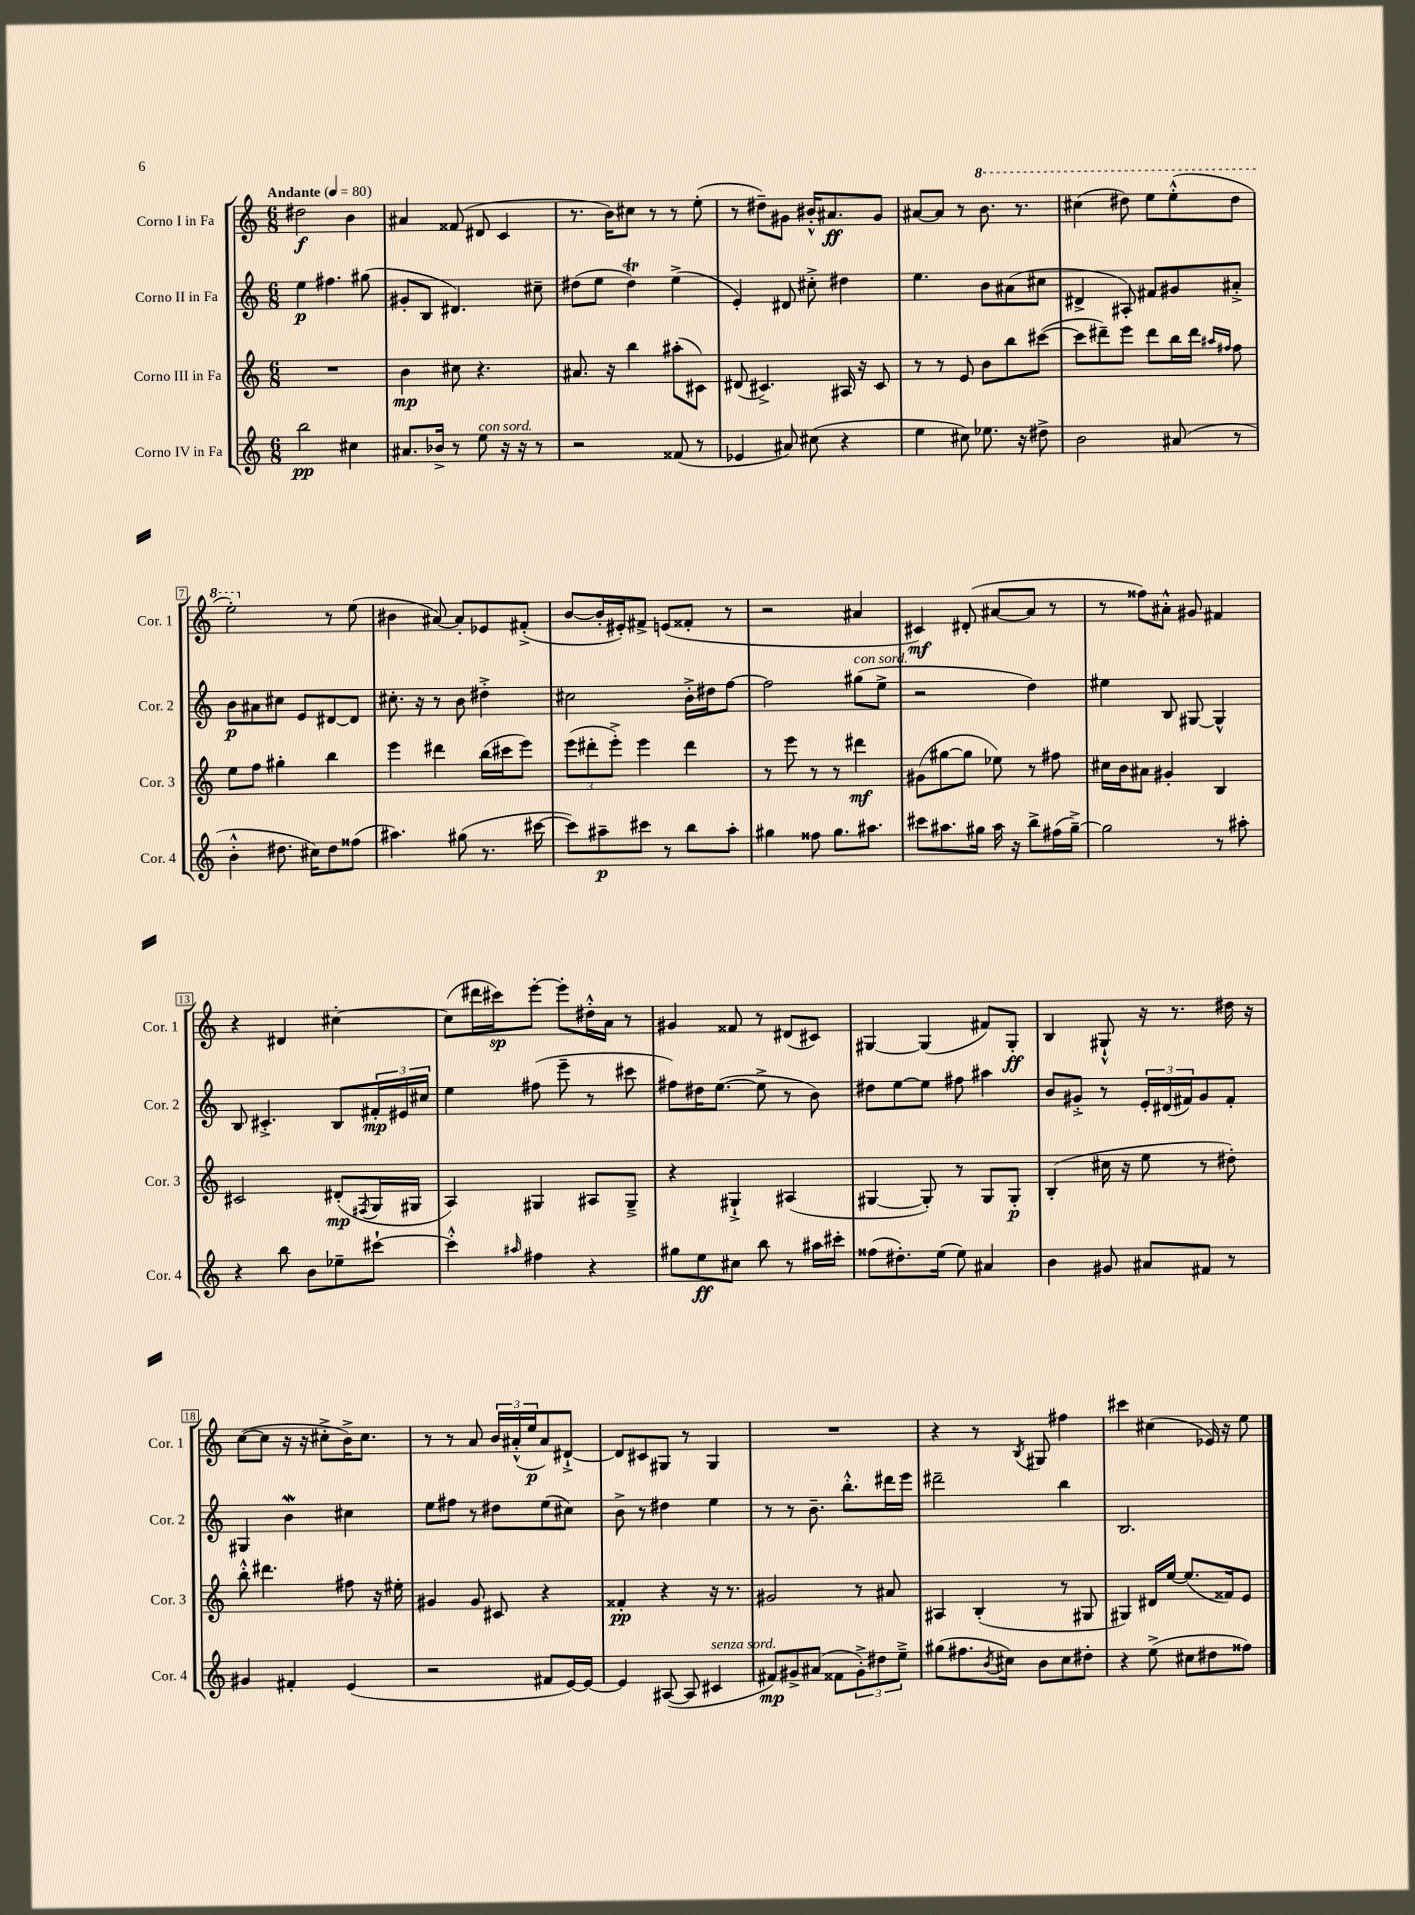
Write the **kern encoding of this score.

**kern	**kern	**kern	**kern
*staff4	*staff3	*staff2	*staff1
*clefG2	*clefG2	*clefG2	*clefG2
*k[]	*k[]	*k[]	*k[]
*M6/8	*M6/8	*M6/8	*M6/8
*MM80	*MM80	*MM80	*MM80
2bb\	2.r	4ee\	2dd#\
.	.	4.ff#\	.
4cc#\	.	.	4b\
.	.	(8gg#\	.
=	=	=	=
8.a#/L	4b\	8g#'/L	4a#/
.	.	8B/J	.
16b-^/Jk	.	.	.
8r	8cc#\	4.d#/)	(8f##/
8ee\	4.r	.	8d#/
16r	.	.	4c/
16r	.	.	.
8r	.	8cc#~\	.
=	=	=	=
2r	8.a#/	(8dd#\L	8.r
.	.	8ee\J	.
.	16r	.	16b\LK)
.	4bb\	4dd#\)	8cc#\J
.	.	.	8r
(8f##/	(8aa#'\L	(4ee^\	8r
8r	8c#\J)	.	(8ee'\
=	=	=	=
4e-/	(8d#/	4e'/)	8r
.	4.c#^/)	.	8dd#~\L)
8a#/)	.	8d#/	8g#\J
(8cc#\	.	8cc#'^\	16b#'^^/LK
.	.	.	8.a#/
4r	16A#/	4dd#\	.
.	16r	.	.
.	8c#/	.	8g#/J
=	=	=	=
4ee\	8r	4.ee\	[8a#/L
.	8r	.	8a#/]J
8cc#\)	8e/	.	8r
8.ee-\	8b\L	8b\L	8.bb\
.	8bb\	(8a#\	.
16r	.	.	8.r
8dd#^\	([8ccc#\J	8cc#\J	.
=	=	=	=
2b\	8ccc#\]L	4d#^/	(4ccc#\
.	8ddd#~\)	.	.
.	8eee\J	8A#'/)	8ddd#\)
.	8ddd#\L	8f#/L	8eee\L
(8a#/	16bb\L	8g#/	(8eee'^^\
.	16ddd#\JJ	.	.
.	16qqaa#/LL	.	.
.	16qqff#/JJ	.	.
8r	8ff#\	8a#'^/J	8ddd#\J
=	=	=	=
4b'^^\	8ee\L	8b\L	2eee'\)
.	8ff\J	8a#\	.
8.dd#\	4gg#'\	8cc#\J	.
.	.	8e/L	.
16cc#\LK)	.	.	.
8dd#\	4bb\	[8d#/	8r
(8ff##\J	.	8d#/]J	(8ee\
=	=	=	=
4.aa#\)	4eee\	8.cc#'\	4b#\
.	.	16r	.
.	4ddd#\	8r	[8a#/)
(8gg#\	.	8b\	8a#'/]L
8.r	(16bb\LL	4dd#'^\	8e-/
.	16ccc#\J	.	.
.	8eee\J)	.	(8f#'^/J
[16ccc#\	.	.	.
=	=	=	=
8ccc#\]L)	(12eee\L	2cc#\	[8b/L
.	12ddd#'\	.	.
8aa#~\	.	.	16b'/]L
.	12eee'^\J)	.	.
.	.	.	16e#'/J)
8ccc#\J	4eee\	.	8f#^/J
8r	.	.	(8e/L
8bb\L	4ddd#\	16b'^\LL	8f##'/J
.	.	16dd#\J	.
8aa#'\J	.	[8ff\J	8r
=	=	=	=
4gg#\	8r	2ff\]	2r
.	8eee\	.	.
8ff##\	8r	.	.
8.gg#\L	8r	.	.
.	4ddd#\	(8gg#\L	4a#/
8.aa#\J	.	.	.
.	.	8ee^\J	.
=	=	=	=
8ccc#\L	(8g#\L	2r	4c#/)
8.aa#\	[8gg#\	.	.
.	8gg#\]J	.	(8d#'/
16gg#\Jk	.	.	.
16aa#\	8ee-\)	.	[8a#/L
16r	.	.	.
8bb^\L	8r	4dd\)	8a#/]J
(16ff#\L	8ff#\	.	8r
[16gg#~^\JJ)	.	.	.
=	=	=	=
2gg#\]	16cc#\LL	4ee#\	8r
.	16b\J	.	.
.	8a#\J	.	8ff##\L)
.	4g#'/	8B/	8a#'^^\J
.	.	[8G#/	8g#/
8r	4B/	4G#^^/]	4f#/
8aa#'\	.	.	.
=	=	=	=
4r	2c#/	8B/	4r
.	.	4.c#'^/	.
8bb\	.	.	4d#/
8b\L	.	.	.
8ee-~\	(8d#'/L	8B/L	[4cc#'\
.	8qF#/	.	.
[8ccc#`\J	16G/L	24f#'/L	.
.	.	24e#/	.
.	16G#/JJ	.	.
.	.	24cc#/JJ	.
=	=	=	=
4ccc#'^^\]	4A/)	4ee\	(8cc#\]L
.	.	.	16ddd#\L
.	.	.	16ccc#\J)
16qqaa#/	.	.	.
4ff#\	4G#/	(8ff#\	[8eee'\J
.	.	8eee~\	8eee'\]L
4r	8A#/L	8r	16dd#'^^\L
.	.	.	16a\JJ
.	8G#~^/J	8ccc#\	8r
=	=	=	=
8gg#\L	4r	8ff#\L)	4g#/
8ee\	.	16dd#\K	.
.	.	([8.ee\J	.
8cc#\J	4G#`^/	.	8f##/
8bb\	.	8ee^\]	8r
8r	(4A#/	8r	(8d#/L
16aa#\LL	.	8b\)	8c#/J)
16ccc#'\JJ	.	.	.
=	=	=	=
(8ff##\L	[4G#/	8dd#\L	[4G#/
8.dd#'\)	.	[8ee\	.
.	8G#'/])	8ee\]J	(4G#/]
(16ee\Jk	.	.	.
8ee\)	8r	8ff#\	.
4a#/	8G#/L	4aa#\	8f#/L)
.	8G#'/J	.	8G#'/J
=	=	=	=
4b\	(4B'/	8b/L	4B/
.	.	8g#'^/J	.
8g#/	16cc#\	8r	8G#`^^/
.	16r	.	.
8a#/L	8ee\	24e'/LL	16r
.	.	(24d#/	.
.	.	.	8.r
.	.	24f#/J)	.
8f#/J	8r	8g#/	.
8r	8dd#'\)	8f#'/J	16dd#\
.	.	.	16r
=	=	=	=
4g#/	8bb'^^\	4G#/	([8cc\L
.	4.ddd#\	.	8cc\]J
4f#'/	.	4b\	16r
.	.	.	16r
.	.	.	8cc#'^\L
(4e/	8ff#\	4cc#\	16b^\K)
.	.	.	8.cc#\J
.	16r	.	.
.	16ee#'\	.	.
=	=	=	=
2r	4g#/	8ee\L	8r
.	.	8ff#\J	8r
.	8g#/	8r	8a/
.	8c#/	8dd#\L	24b/LL
.	.	.	(24a#'^^/
.	.	.	24ee/J
8f#/L	4r	(8ee\	8a#/)
[16e/L)	.	8cc#\J)	[8d#`^/J
16e/_JJ	.	.	.
=	=	=	=
4e/]	4f##'/	8b^\	8d#/]L
.	.	8r	8c#/
([8A#/	4r	4dd#\	8G#/J
8A#/]	.	.	8r
4c#/	16r	4ee\	4G#/
.	8.r	.	.
=	=	=	=
8f#/L)	2g#/	8r	2.r
8g#^/	.	8r	.
(8a#/J	.	8.b~\	.
8f##\L	.	.	.
.	.	8.bb'^^\L	.
12g#'^\)	8r	.	.
12dd#\	.	.	.
.	8a#/	16ddd#\L	.
12ee~^\J	.	.	.
.	.	16eee\JJ	.
=	=	=	=
(8gg#\L	4A#/	2ddd#~\	4r
8.ff#\	.	.	.
.	(4B'/	.	8r
8qb/	.	.	.
16cc#\Jk)	.	.	.
.	.	.	8qB/
8b\L	.	.	8G#/
8cc#\	8r	4bb\	4ff#\
8dd#'\J	8G#/	.	.
=	=	=	=
4r	4G#/)	2.B/	4ccc#\
(8ee^\	16d#/LL	.	(4cc#\
.	[16ee/JJ	.	.
8cc#\L	(8.ee/]L	.	.
8dd#\	.	.	16e-/)
.	16f##/k)	.	16r
8ff##\J)	8e/J	.	8ee\
==	==	==	==
*-	*-	*-	*-
